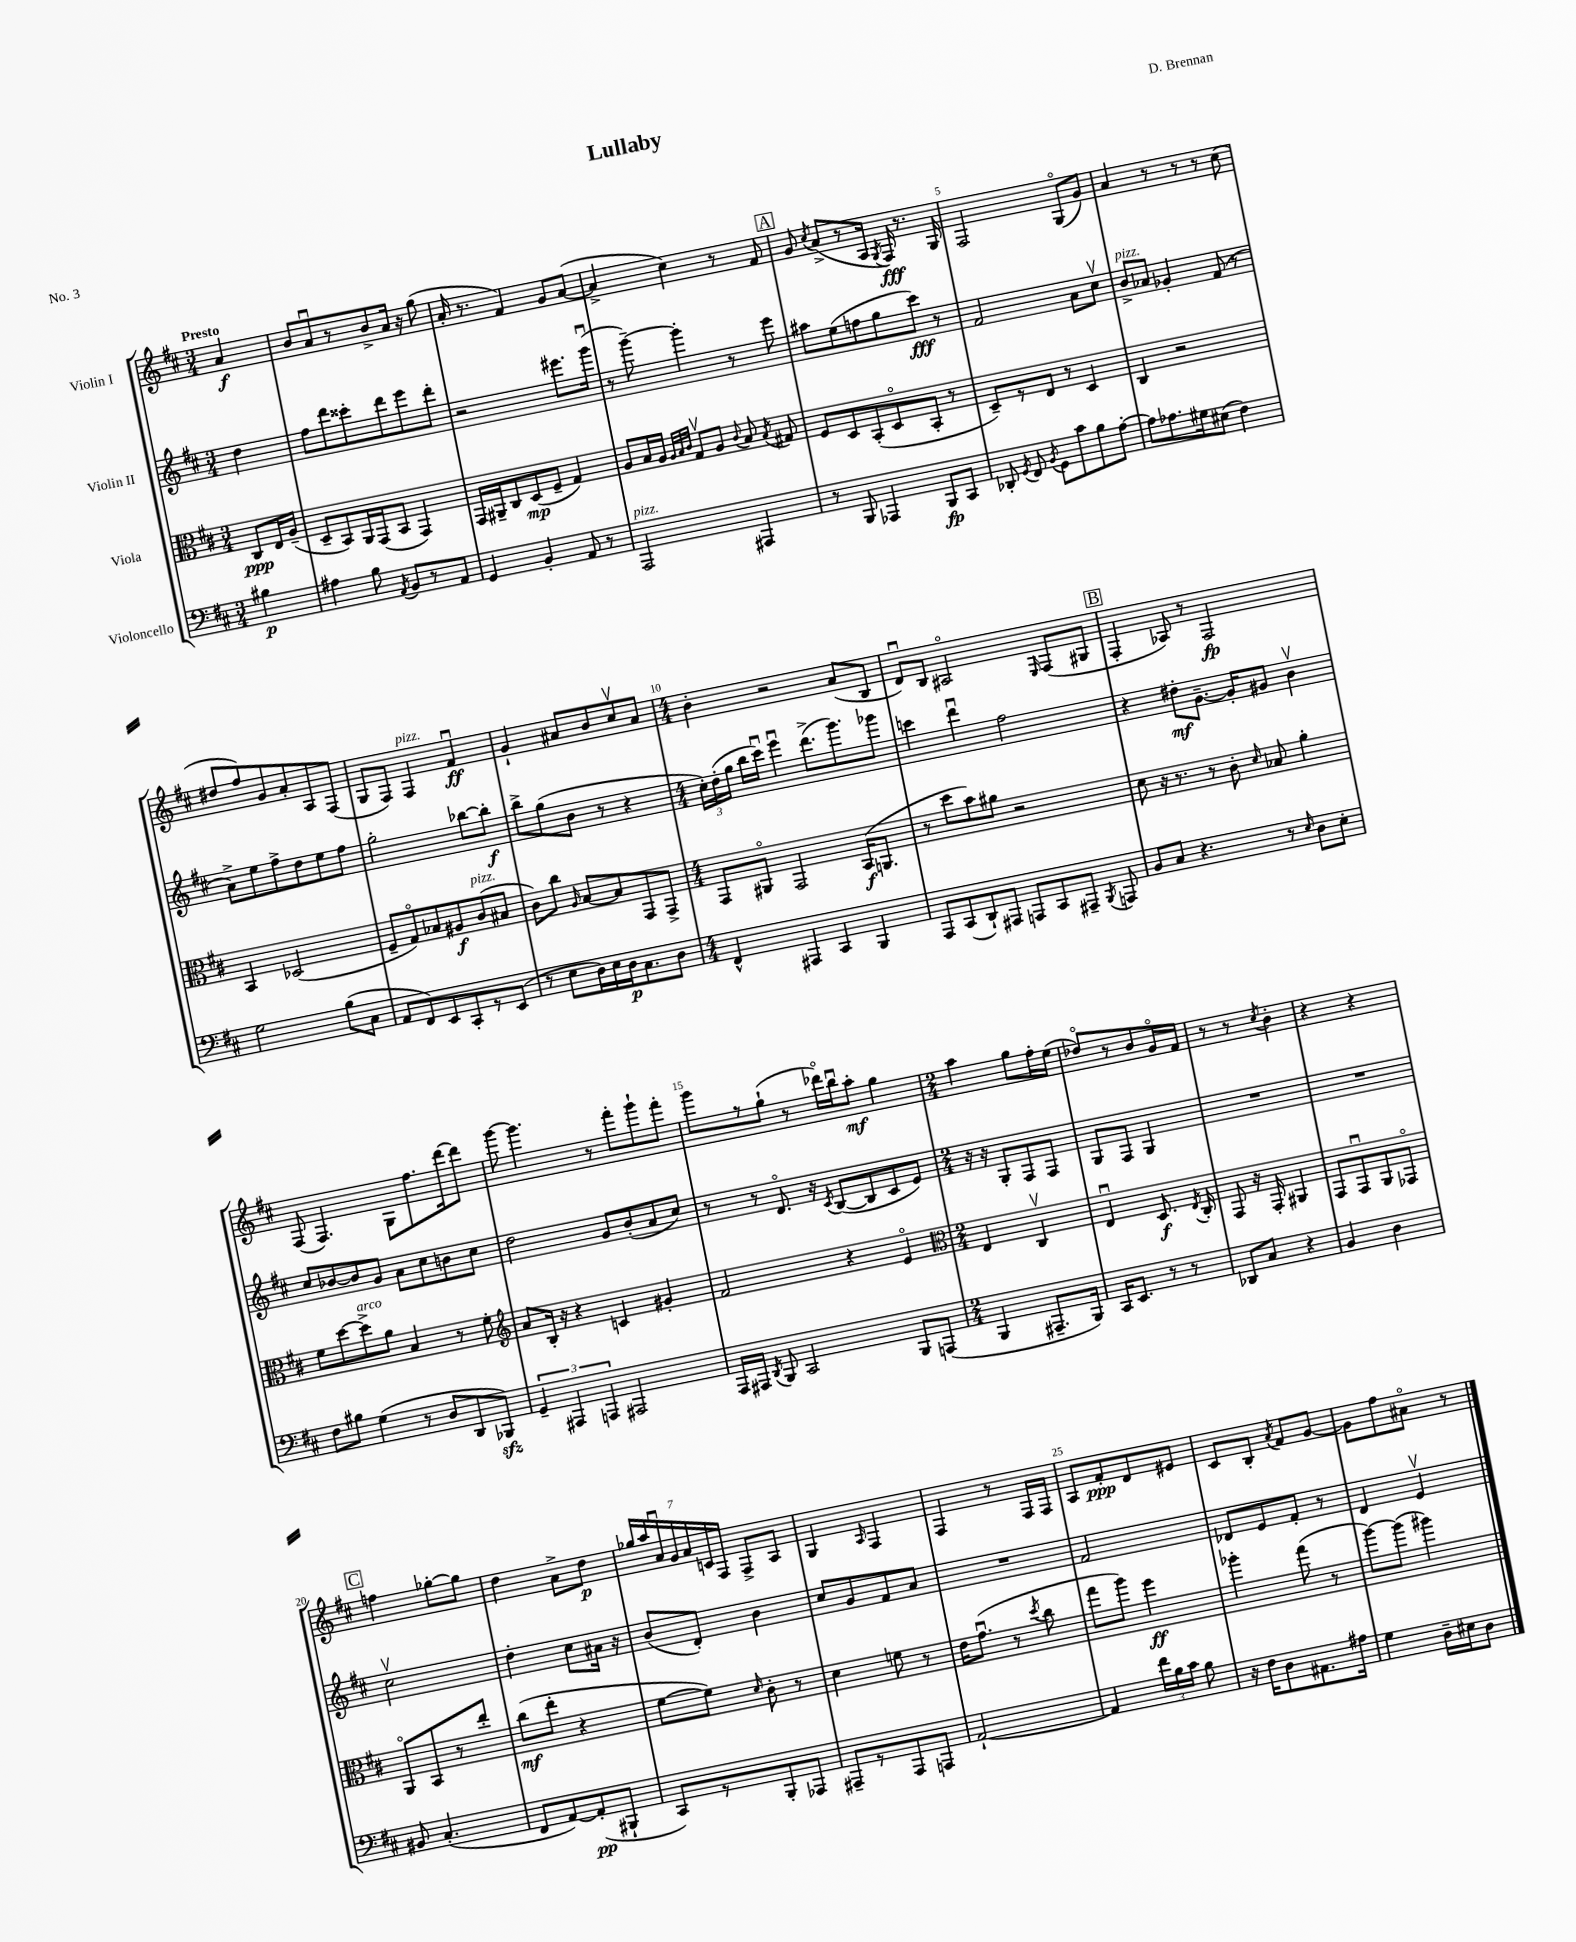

**kern	**kern	**kern	**kern
*staff4	*staff3	*staff2	*staff1
*clefF4	*clefC3	*clefG2	*clefG2
*k[f#c#]	*k[f#c#]	*k[f#c#]	*k[f#c#]
*M3/4	*M3/4	*M3/4	*M3/4
4B#	8C#	4dd	4a
.	16E	.	.
.	(16A~	.	.
=	=	=	=
4A#	8D~	8ff#	8b
.	8BB)	8ddd	8au
8B	16AA	8ccc##'	8r
.	(16GG	.	.
8qAA	.	.	.
8BB	8BB	8ddd	8b^
8r	4GG)	8eee	16a
.	.	.	16r
8AA	.	8ddd'	(8gg
=	=	=	=
4GG	16GG	2r	16a'
.	16AA#~	.	8.r
.	8C#	.	.
4BB'	(8D	.	4f#)
.	8F#~	.	.
8AA	4G)	8.eee#	8g
8r	.	.	([8a
.	.	(16gggu	.
=	=	=	=
2AAA	8A	8r	4a^]
.	16B	[8ggg~)	.
.	16A	.	.
.	32qqA	.	.
.	32qqB	.	.
.	32qqc#	.	.
.	8Gv	4ggg']	4cc#)
.	8A	.	.
.	8qqc#	.	.
4AAA#	8B	8r	8r
.	8qB	.	.
.	8G#	8eee	8f#
=	=	=	=
8r	8F#	8aa#	8g
.	.	.	8qcc#
8BBB	8D	(8ee	(8a^
4AAA-	(8BB'	8ff	8r
.	8Do	8gg	16A
.	.	.	8qG
.	.	.	16F#)
8BBB	8BB'	8ccc#)	8.r
8CC#	8r	8r	.
.	.	.	16G
=	=	=	=
8DD-'	8D~)	2f#	2F#
8qGG	.	.	.
8FF#	8r	.	.
8qBB	.	.	.
8GG	8E	.	.
8c#	8r	.	.
8B	4D	8a	(8Go
[8A'	.	8cc#v	8g)
=	=	=	=
8A]	4C#	8b^	4a
8.A-	.	8a-	.
.	2r	4g-'	8r
16G#	.	.	.
(8E#	.	.	8r
4F#)	.	(8f#	8r
.	.	8r	(8cc#
=	=	=	=
2G	4BB	8a^)	8dd#
.	.	8ee	8ff#)
.	(2D-	8ff#^	8g
.	.	8dd	8a'
(8B	.	8ee	8A
8C#	.	8ff#	(8F#
=	=	=	=
8AA	8F#~	2gg'	8G
8FF#)	8Go)	.	8F#)
8EE	8B-	.	4F#
8CC#'	8A#	.	.
8r	(8c#	[8bb-	4f#u
(8EE	8B#	8bb-']	.
=	=	=	=
8r	8c#)	8bb^	4g`
8E	8cc#	(8gg	.
.	16qqA	.	.
16D)	[8B	8b	8a#
16E	.	.	.
16D	8B]	8r	8b
8.C#	.	.	.
.	8GG	4r	8cc#v
8D	8GG^	.	8a#
=	=	=	=
*M4/4	*M4/4	*M4/4	*M4/4
4FF#^^	8GG	24cc#')	4b'
.	.	(24dd'	.
.	.	24gg	.
.	8AA#o	16bb	.
.	.	16ccc#u)	.
4AAA#	2GG	4eeeu	2r
4CC#	.	(8.ddd^	.
.	.	8.ggg)	.
4BBB	(16BB	.	(8a
.	8.AA	.	.
.	.	8ggg-	8B
=	=	=	=
8AAA	8r	4ccc	8du)
(8CC#	8dd	.	8B
8DD`)	8b)	4dddu	2A#o
8AAA#	8a#	.	.
8AAA	2r	2ff#	.
8CC#	.	.	.
.	.	.	16qqE
8AAA#~	.	.	(8F#
8qBBB	.	.	.
8AAA	.	.	8G#
=	=	=	=
8BB	8d	4r	4F#'
8C#	16r	.	.
.	8.r	.	.
4.r	.	8dd#'	8A-)
.	8r	[8.g~	8r
.	8c#'	.	2F#
.	.	16g']	.
.	16qqd	.	.
8r	8B-	8g#	.
16qqE	.	.	.
8D	4a'	4bv	.
8E'	.	.	.
=	=	=	=
8F#	8f#	8cc#	(8F#
8B#	[8dd	[8b-	4.F#)
(4G	8dd^]	8b-]	.
.	8a	8g	.
8r	4B	8a	8G
8D	.	8cc#	8.ff#
8DD	8r	8b	.
.	.	.	[16ddd
8BBB-)	8f#'	8cc#	8ddd]
=	=	=	=
*	*clefG2	*	*
6GG~	8a	2dd	[8ggg
.	16B'	.	4.ggg]
6AAA#	.	.	.
.	16r	.	.
.	4r	.	.
6AAA	.	.	.
2AAA#	4c	8g	8r
.	.	(8b'	8fff#'
.	4g#'	8a	8ggg`
.	.	8cc#)	8fff#'
=	=	=	=
16AAA	2f#	8r	8ggg
16AAA#	.	.	.
8qDD	.	.	.
8BBB	.	8r	8r
2CC#	.	8.do	(8gg`
.	.	.	8r
.	.	16r	.
.	.	8qc#	.
.	4r	([8B	16ddd-o)
.	.	.	16bbu
.	.	8B]	8aa'
8BBB	4eo	8c#	4gg
(8AAA	.	8e)	.
=	=	=	=
*	*clefC3	*	*
*M2/4	*M2/4	*M2/4	*M2/4
4BBB	4E	16r	4aa
.	.	16r	.
.	.	8G'	.
8.AAA#~	4C#v	8F#	8gg
.	.	8F#	16ff#'
16BBB)	.	.	(16ee
=	=	=	=
16CC#	4Eu	8G	8dd-o)
8.EE	.	.	.
.	.	8F#	8r
8r	8.D	4G	8b
8r	.	.	16go
.	8qE	.	.
.	16C#'	.	16f#
=	=	=	=
8DD-	8GG	2r	8r
8C#	16r	.	8r
.	16GG'	.	.
.	.	.	8qcc#
4r	4AA#	.	4b'
=	=	=	=
4BB	8GG	2r	4r
.	8GGu	.	.
4D	8AA	.	4r
.	8GG-o	.	.
=	=	=	=
8BB#	8AAo	2cc#v	4ff
(4.C#'	8BB	.	.
.	8r	.	[8gg-'
.	8ee'	.	8gg-]
=	=	=	=
8FF#	(8cc#	4dd'	4dd
[8AA)	8ee'	.	.
(8AA']	4r	8cc#	8a^
8BBB#`	.	16a#	8dd
.	.	16r	.
=	=	=	=
8CC#)	[8f#	(8b	28gg-
.	.	.	28aa
.	.	.	28au
.	.	.	28g
8r	8f#])	8d')	.
.	.	.	28a
.	.	.	28c
.	.	.	28F#
.	16qqd	.	.
8BBB'	8c#'	4b	8F#^
8AAA-	8r	.	8A
=	=	=	=
8AAA#~	4d	8cc#	4G
8r	.	8g	.
.	.	.	16qqA
8AAA#	8f	8f#	4F#
8AAA	8r	8a	.
=	=	=	=
[2AA`	16e	2r	4F#
.	(8.gu	.	.
.	8r	.	8r
.	8qdd	.	.
.	8cc#	.	16F#
.	.	.	16F#
=	=	=	=
4AA]	8gg	2f#	8A
.	8aa)	.	8f#'
24f#	4ff#	.	8d
24B	.	.	.
24c#	.	.	.
8B	.	.	8e#
=	=	=	=
16r	4aa-'	8d-	8c#
16F#	.	.	.
8D	.	8e	8B'
.	.	.	8qa
8.AA#	(8gg	8f#'	8f#
.	8r	8r	[8g
16A#	.	.	.
=	=	=	=
4G	[8aa)	4d	8g]
.	(8aa]	.	8ff#
16D~	4aa#)	4ev	8a#o
16E#	.	.	.
8D	.	.	8r
==	==	==	==
*-	*-	*-	*-
